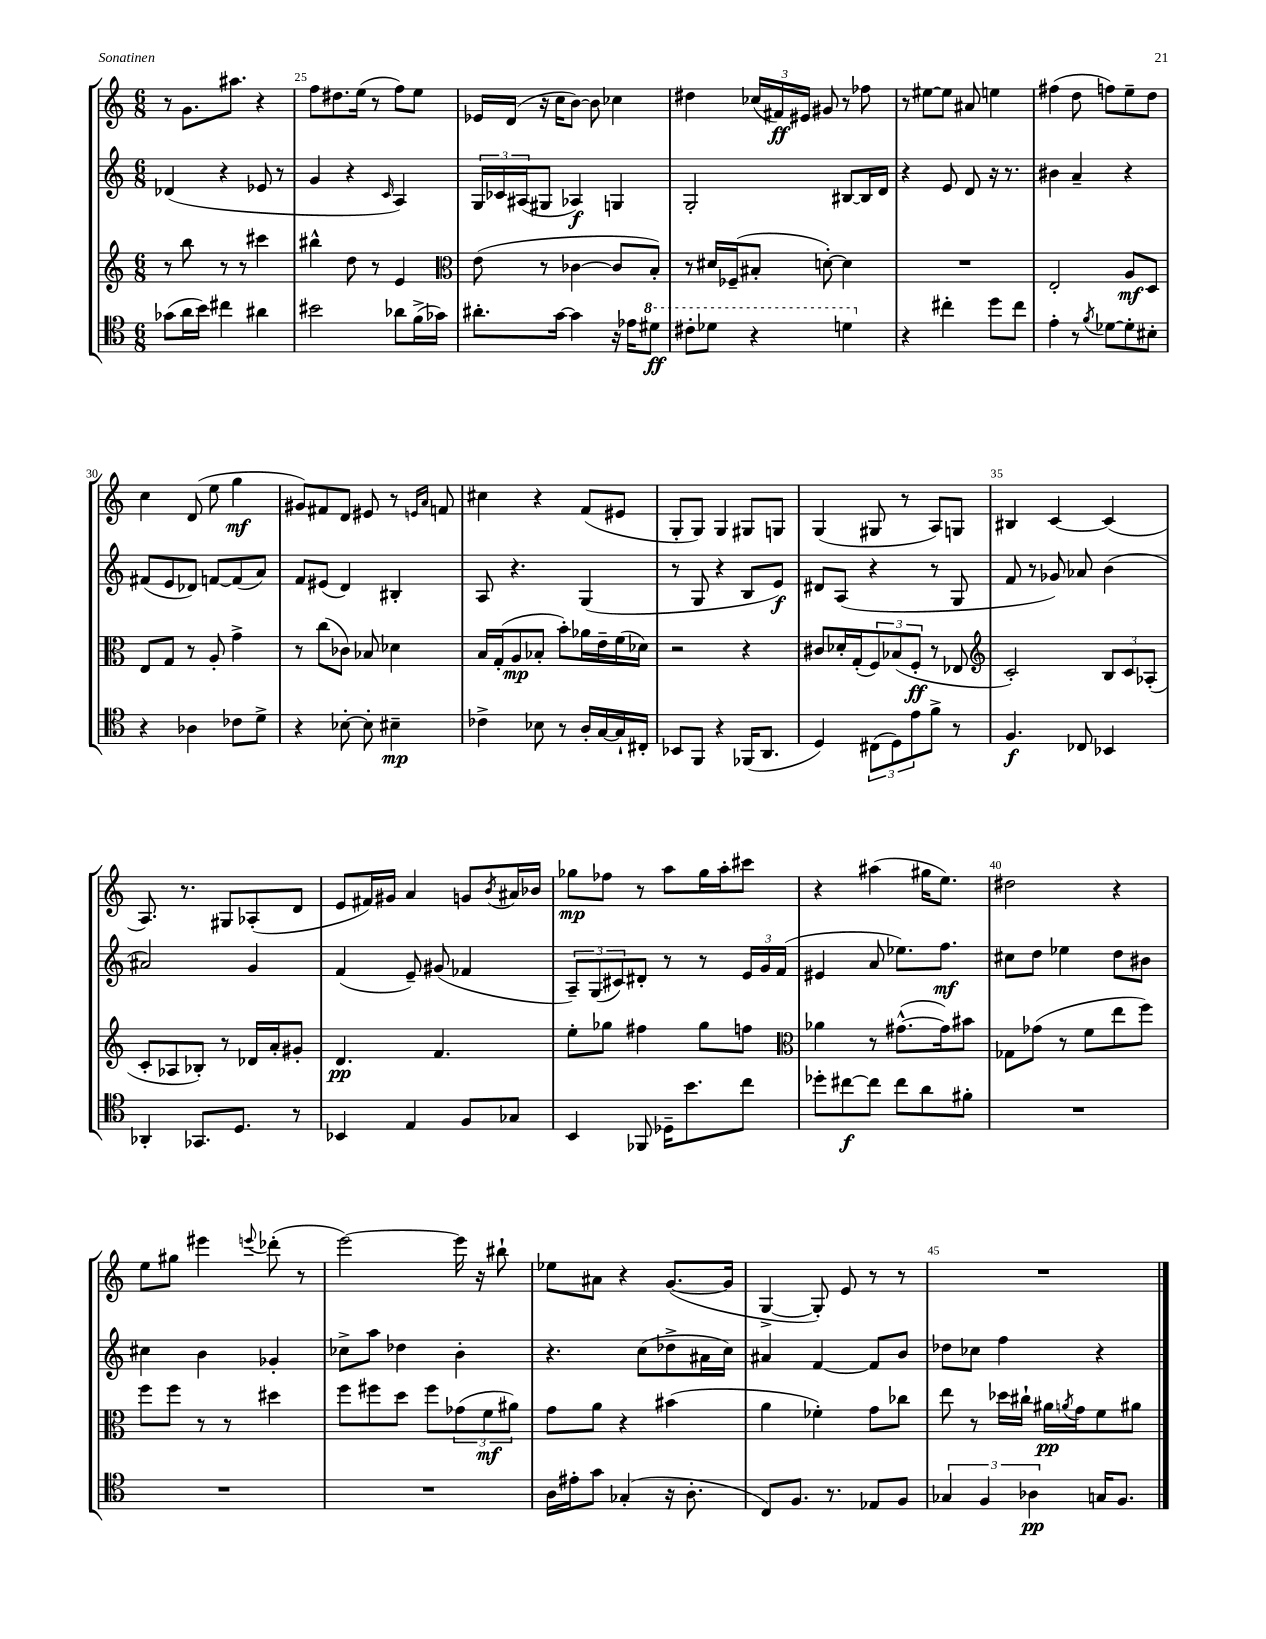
<<
\new StaffGroup <<
\new Staff = "s0" {
    \clef treble \key c \major \numericTimeSignature \time 6/8
    r8 g'8. ais''8. r4 |
    f''8 dis''8. e''16( r8 f''8) e''8 |
    ees'16 d'16( r16 c''16 b'8~) b'8 ces''4 |
    dis''4 \tuplet 3/2 { ces''16( fis'16\ff) eis'16 } gis'8 r8 fes''8 |
    r8 eis''8~ eis''8 ais'8 e''4 |
    fis''4( d''8 f''8) e''8-- d''8 |
    c''4 d'8( e''8 g''4\mf |
    gis'8) fis'8 d'8 eis'8 r8 \grace { e'16 a'16 } f'8 |
    cis''4 r4 f'8( eis'8 |
    g8-. g8) g4 gis8 g8 |
    g4( gis8 r8 a8) g8 |
    bis4 c'4~ c'4( |
    a8.) r8. gis8 aes8-.( d'8 |
    e'8 fis'16) gis'16 a'4 g'8 \acciaccatura { b'8 } ais'16 bes'16 |
    ges''8\mp fes''8 r8 a''8 ges''16 a''16-. cis'''8 |
    r4 ais''4( gis''16 e''8.) |
    dis''2 r4 |
    e''8 gis''8 eis'''4 \appoggiatura { e'''8 } des'''8-.( r8 |
    e'''2~) e'''16 r16 bis''8-! |
    ees''8 ais'8 r4 g'8.~( g'16 |
    g4~-> g8-.) e'8 r8 r8 |
    R2. \bar "|." |
}
\new Staff = "s1" {
    \clef treble \key c \major \numericTimeSignature \time 6/8
    des'4( r4 ees'8 r8 |
    g'4 r4 \grace { c'16 } a4) |
    \tuplet 3/2 { g16 ces'16 ais16( } gis8 aes4\f) g4 |
    g2-. bis8~ bis16 d'16 |
    r4 e'8 d'8 r16 r8. |
    bis'4 a'4-- r4 |
    fis'8( e'8 des'8) f'8~ f'8( a'8) |
    f'8 eis'8( d'4) bis4-. |
    a8 r4. g4( |
    r8 g8 r4 b8 e'8\f) |
    dis'8 a8( r4 r8 g8 |
    f'8 r8 ges'8) aes'8 b'4( |
    ais'2) g'4 |
    f'4( e'8--) gis'8( fes'4 |
    \tuplet 3/2 { a8--) g8( cis'8) } dis'8-. r8 r8 \tuplet 3/2 { e'16 g'16 f'16( } |
    eis'4 a'8 ees''8.) f''8.\mf |
    cis''8 d''8 ees''4 d''8 bis'8 |
    cis''4 b'4 ges'4-. |
    ces''8-> a''8 des''4 b'4-. |
    r4. c''8( des''8-> ais'16 c''16) |
    ais'4 f'4~ f'8 b'8 |
    des''8 ces''8 f''4 r4 \bar "|." |
}
\new Staff = "s2" {
    \clef treble \key c \major \numericTimeSignature \time 6/8
    r8 b''8 r8 r8 cis'''4 |
    bis''4-^ d''8 r8 e'4 |
    \clef alto e'8( r8 ces'4~ ces'8 b8-.) |
    r8 dis'16 fes16--( bis8-. d'8~-.) d'4 |
    R2. |
    e2-. a8\mf d8 |
    e8 g8 r8 a8-. g'4-> |
    r8 c''8( ces'8) bes8 des'4 |
    b16 g16-.( a8\mp bes8-. b'8-.) aes'16 e'16-- f'16( des'16) |
    r2 r4 |
    cis'8 des'16-. g16-.( \tuplet 3/2 { f8) bes8( f8-.\ff } r8 ees8 |
    \clef treble c'2-.) \tuplet 3/2 { b8 c'8 aes8-.( } |
    c'8-. aes8 bes8-.) r8 des'16 a'16-. gis'8-. |
    d'4.\pp f'4. |
    e''8-. ges''8 fis''4 ges''8 f''8 |
    \clef alto aes'4 r8 gis'8.~-^( gis'16) bis'8 |
    ges8 ges'8( r8 f'8 e''8 f''8) |
    f''8 f''8 r8 r8 dis''4 |
    f''8 fis''8 d''8 fis''8 \tuplet 3/2 { ges'8( f'8\mf ais'8) } |
    g'8 a'8 r4 bis'4( |
    a'4 fes'4-.) g'8 ces''8 |
    e''8 r8 des''16 cis''16-! ais'16\pp \acciaccatura { a'8 } g'16 f'8 ais'8 \bar "|." |
}
\new Staff = "s3" {
    \clef tenor \key c \major \numericTimeSignature \time 6/8
    ges'8( a'16 b'16) cis''4 ais'4 |
    bis'2 aes'8 f'16->( ges'16) |
    ais'8.-. g'16~ g'4 r16 ees'16 \ottava #1 dis''8\ff |
    cis''8-. des''8 r4 d''4 \ottava #0 |
    r4 cis''4-. d''8 cis''8 |
    e'4-. r8 \acciaccatura { f'8 } des'8~ des'8-. bis8-. |
    r4 aes4 ces'8 d'8-> |
    r4 bes8~-. bes8-. bis4--\mp |
    ces'4-> bes8 r8 a16-. g16~ g16-! cis16-. |
    bes,8 f,8 r4 fes,16( a,8. |
    d4) \tuplet 3/2 { cis8( d8) e'8 } f'8-> r8 |
    f4.\f ces8 bes,4 |
    aes,4-. ges,8. d8. r8 |
    bes,4 e4 f8 ges8 |
    b,4 fes,8 des16-- b'8. c''8 |
    des''8-. cis''8~\f cis''8 cis''8 a'8 fis'8-. |
    R2. |
    R2. |
    R2. |
    a16 eis'16-. g'8 ges4-.( r16 a8.-. |
    c8) f8. r8. ees8 f8 |
    \tuplet 3/2 { ges4 f4 aes4\pp } g16 f8. \bar "|." |
}
>>
>>
\layout { \context { \Score currentBarNumber = #24 \override BarNumber.break-visibility = ##(#f #t #t) barNumberVisibility = #(every-nth-bar-number-visible 5) } }
